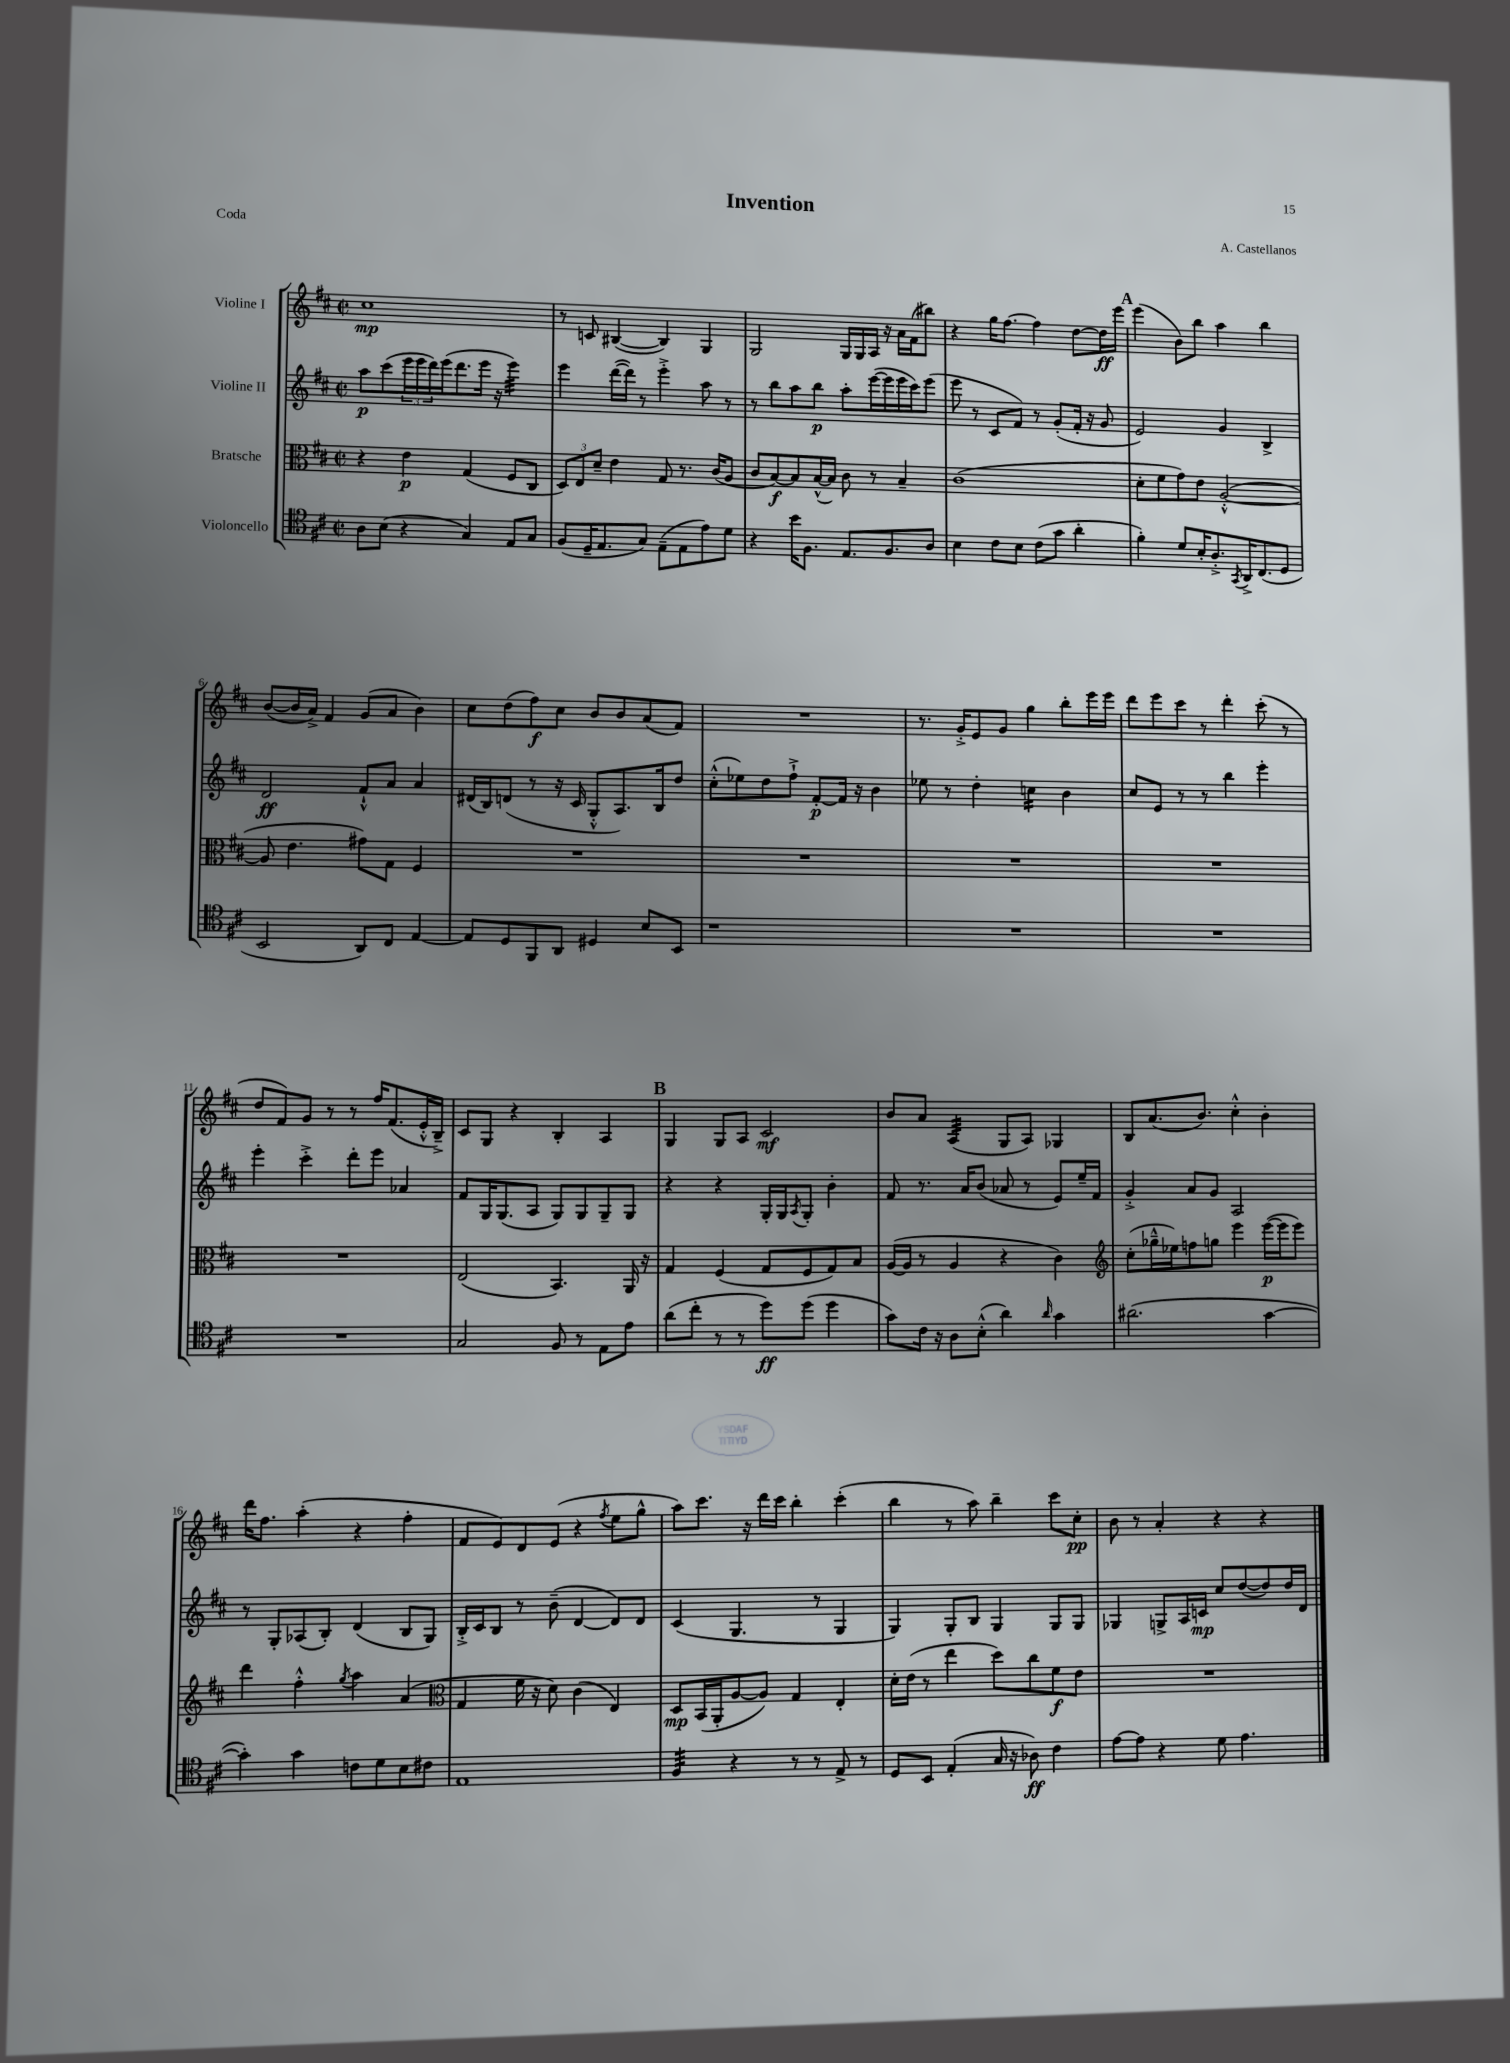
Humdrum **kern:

**kern	**kern	**kern	**kern
*staff4	*staff3	*staff2	*staff1
*clefC4	*clefC3	*clefG2	*clefG2
*k[f#c#]	*k[f#c#]	*k[f#c#]	*k[f#c#]
*M2/2	*M2/2	*M2/2	*M2/2
*met(c|)	*met(c|)	*met(c|)	*met(c|)
8A	4r	8aa	1cc#
(8B	.	(8ccc#	.
4r	4e	24eee	.
.	.	24eee	.
.	.	24ddd)	.
.	.	(16eee	.
.	.	8.ddd	.
4G)	(4G	.	.
.	.	16eee	.
.	.	16r	.
8E	8F#	4eee)	.
8G	8C#	.	.
=	=	=	=
(8F#	12D)	4eee	8r
.	12E	.	.
16D~	.	.	8c
.	12d~	.	.
8.E	.	.	.
.	4e	([16ddd	([4B#
.	.	16ddd])	.
8G)	.	8r	.
(8E~	8G	4eee'^	4B#])
8E	8.r	.	.
8e)	.	8aa	4G
.	(16c#	.	.
8d	8A	8r	.
=	=	=	=
4r	8c#	8r	2G
.	[8B)	8bb	.
16b	8B]	8aa	.
8.F#	.	.	.
.	([16B^^	8bb	.
.	16B])	.	.
8.E	8c#	8aa'	16G
.	.	.	16G
.	8r	([16eee	16A
8.F#	.	16eee]	16r
.	4B~	16eee	16a
.	.	16ccc#)	(16f#
8A	.	(8eee	8bb#)
=	=	=	=
4B	(1c#	8eee	4r
.	.	8r	.
8c#	.	8c#	16gg
.	.	.	[8.ff#
8B	.	8f#)	.
(8c#	.	8r	4ff#]
8g	.	(8g'	.
4a'	.	16f#'	[8dd
.	.	16r	.
.	.	8g	16dd]
.	.	.	16eee
=	=	=	=
4f#')	8d'	2e)	(4eee
.	8f#	.	.
8d	8g)	.	8b)
16B'	8e	.	8bb
8.A'^	.	.	.
.	([2A'^^	4g	4aa
8qGG	.	.	.
16AA^	.	.	.
(8.C#	.	.	.
.	.	4B^	4bb
8D	.	.	.
=	=	=	=
2BB	8A]	2d	([8b
.	4.e	.	16b]
.	.	.	16a^)
.	.	.	4f#
8AA)	8g#)	8f#`^^	(8g
8C#	8G	8a	8a
[4E	4F#	4a	4b)
=	=	=	=
8E]	1r	(16d#	8cc#
.	.	16B)	.
8D	.	(8d	(8dd
8FF#	.	8r	8ff#)
8AA	.	16r	8cc#
.	.	16c#	.
4D#	.	8G'^^	8b
.	.	8.A)	8b
8B	.	.	(8a
.	.	16B	.
8BB	.	8dd	8f#)
=	=	=	=
1r	1r	(8cc#'^^	1r
.	.	8ee-)	.
.	.	8dd	.
.	.	8ff#`^	.
.	.	[8f#'	.
.	.	16f#]	.
.	.	16r	.
.	.	4b	.
=	=	=	=
1r	1r	8ee-	8.r
.	.	8r	.
.	.	.	16g'^
.	.	4dd'	8e
.	.	.	8g
.	.	4cc	4gg
.	.	4b	8bb'
.	.	.	16eee
.	.	.	16eee
=	=	=	=
1r	1r	8cc#	8ddd
.	.	8e	8eee
.	.	8r	8ccc#
.	.	8r	8r
.	.	4bb	4ddd'
.	.	4eee'	(8ccc#'
.	.	.	8r
=	=	=	=
1r	1r	4eee'	8dd
.	.	.	8f#)
.	.	4ccc#'^	8g
.	.	.	8r
.	.	8ddd'	8r
.	.	8eee	16ff#
.	.	.	(8.f#
.	.	4a-	.
.	.	.	16e'^^
.	.	.	16B~^)
=	=	=	=
2G	(2E	8f#	8c#
.	.	16G	8G
.	.	(8.G	.
.	.	.	4r
.	.	8A	.
8F#	4.BB)	8G)	4B'
8r	.	8G	.
8E	.	8G~	4A
8e	16AA	8G	.
.	16r	.	.
=	=	=	=
(8a	4G	4r	4G
8cc#'	.	.	.
8r	(4F#	4r	8G
8r	.	.	8A
8dd)	8G	16G'	2c#
.	.	16G	.
.	.	8qA	.
(8dd	8F#	8G'	.
4dd	8G)	4b'	.
.	8B	.	.
=	=	=	=
8g)	([16A	8f#	8b
.	16A]	.	.
16c#	8r	8.r	8a
16r	.	.	.
8A	4A	.	(4A
.	.	16a	.
(8B'^^	.	(8b	.
4a)	4r	8a-	8G
.	.	8r	8A)
16qqa	.	.	.
4g	4c#)	8e)	4G-
.	.	16ee~	.
.	.	16f#	.
=	=	=	=
*	*clefG2	*	*
(2.a#	(8cc#'	4g'^	8B
.	16gg-~^^	.	(8.a
.	16ee-)	.	.
.	8ff	8a	.
.	.	.	8.b)
.	8gg	8g	.
.	4eee	2A	4cc#'^^
[4g	([16eee	.	4b'
.	16eee]	.	.
.	8eee)	.	.
=	=	=	=
4g'])	4ddd	8r	16ddd
.	.	.	8.ff#
.	.	8G'	.
4g	4ff#'^^	(8A-	(4aa'
.	.	8B')	.
.	8qgg	.	.
8c	4aa	(4d	4r
8d	.	.	.
8B	(4a	8B	4ff#'
8c#	.	8G)	.
=	=	=	=
*	*clefC3	*	*
1E	4G	16B'^	8f#
.	.	16c#	.
.	.	8B	8e)
.	16f#	8r	8d
.	16r	.	.
.	8d)	(8b~	(8e
.	(4c#	[4d	4r
.	.	.	8qff#
.	4E)	8d])	8ee
.	.	8d	8gg^^
=	=	=	=
4F#	8D	(4c#	8aa)
.	(16BB	.	8.ccc#
.	16AA'	.	.
4r	[8A	4.G	.
.	.	.	16r
.	8A])	.	16ddd
.	.	.	16ccc#
8r	4G	.	4bb'
8r	.	8r	.
8E^	4E'	4G	(4ccc#'
8r	.	.	.
=	=	=	=
8D	16d'	4G)	4bb
.	(16e	.	.
8BB	8r	.	.
(4E'	4ee	8G'	8r
.	.	8B	8aa)
16G	8dd)	4G	4bb~
16r	.	.	.
8A-)	8cc#	.	.
4c#	8f#	8G	8ccc#
.	8e	8G	8cc#'
=	=	=	=
[8e	1r	4G-	8b
8e]	.	.	8r
4r	.	8G^	4a'
.	.	16A	.
.	.	16c	.
8d	.	8cc#	4r
4.e	.	([8dd	.
.	.	8dd])	4r
.	.	16dd	.
.	.	16d	.
==	==	==	==
*-	*-	*-	*-
